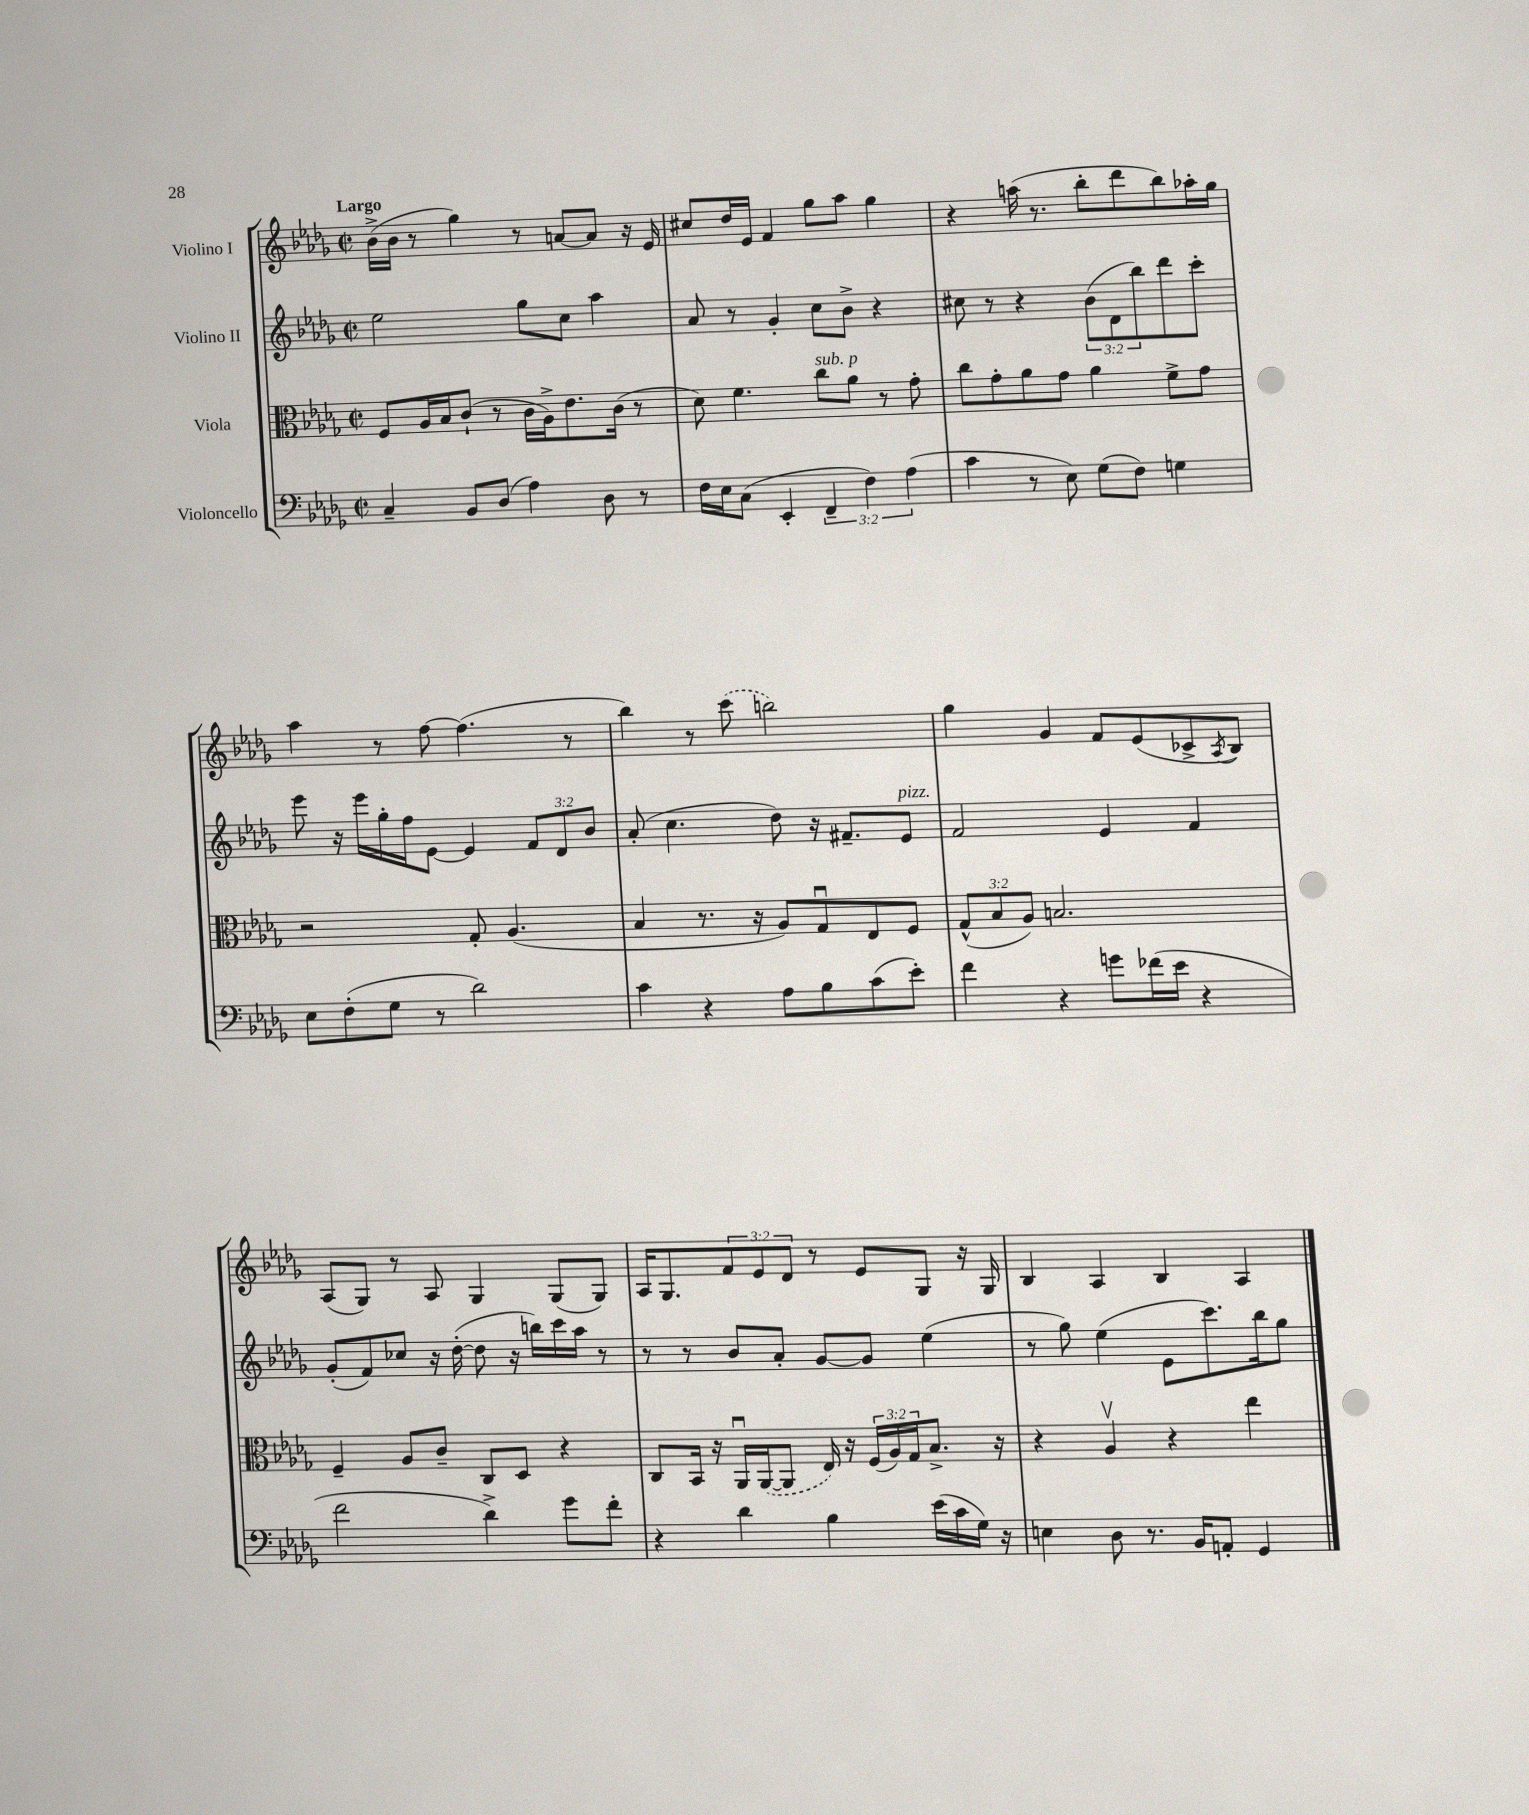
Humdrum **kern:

**kern	**kern	**kern	**kern
*staff4	*staff3	*staff2	*staff1
*clefF4	*clefC3	*clefG2	*clefG2
*k[b-e-a-d-g-]	*k[b-e-a-d-g-]	*k[b-e-a-d-g-]	*k[b-e-a-d-g-]
*M2/2	*M2/2	*M2/2	*M2/2
*met(c|)	*met(c|)	*met(c|)	*met(c|)
4C~	8F	2ee-	(16b-^
.	.	.	16b-
.	16A-	.	8r
.	16B-	.	.
8BB-	(8c`	.	4gg-)
(8D-	8r	.	.
4A-)	16c	8gg-	8r
.	16A-^)	.	.
.	8.e-	8cc	[8a
8D-	.	4aa-	8a]
.	(16c	.	.
8r	8r	.	16r
.	.	.	16e-
=	=	=	=
16F	8d-)	8a-	8cc#
16E-	.	.	.
(8C	4.f	8r	16dd-
.	.	.	16e-
4EE-'	.	4g-'	4f
6FF~	8cc	8cc	8gg-
.	8a-	8b-^	8aa-
6F)	.	.	.
.	8r	4r	4gg-
(6A-	.	.	.
.	8g-'	.	.
=	=	=	=
4c	8cc	8cc#	4r
.	8g-'	8r	.
8r	8a-	4r	(16aa
.	.	.	8.r
8E-)	8g-	.	.
(8G-	4a-	(12b-	8bb-'
.	.	12d-	.
8F)	.	.	8ddd-
.	.	12bb-)	.
4G	8f^	8ddd-	8bb-)
.	8g-	8ccc'	16aa-'
.	.	.	16gg-
=	=	=	=
8E-	2r	8eee-	4aa-
(8F'	.	16r	.
.	.	16eee-	.
8G-	.	16gg-'	8r
.	.	16ff	.
8r	.	[8e-	[8ff
2d-)	8G-'	4e-]	(4.ff]
.	(4.A-	.	.
.	.	12f	.
.	.	12d-	.
.	.	.	8r
.	.	12b-	.
=	=	=	=
4c	4B-	(8a-'	4bb-)
.	.	4.cc	.
4r	8.r	.	8r
.	.	.	(8ccc
.	16r	.	.
8A-	8A-)	8dd-)	2bb)
8B-	8G-u	16r	.
.	.	8.f#~	.
(8c	8E-	.	.
8e-')	8F	8e-	.
=	=	=	=
4f	(12G-^^	2f	4gg-
.	12B-	.	.
.	12A-)	.	.
4r	2.B	.	4g-
8g	.	4e-	8f
(16f-	.	.	(8e-
16e-	.	.	.
4r	.	4f	8c-^
.	.	.	8qA-
.	.	.	8B-)
=	=	=	=
2f	4F~	(8g-'	(8A-
.	.	8f)	8G-)
.	8A-	8cc-	8r
.	8c~	16r	8A-
.	.	([16dd-'	.
4d-^)	8C	8dd-]	4G-
.	8D-	16r	.
.	.	16bb)	.
8g-	4r	16ccc	(8G-
.	.	16aa-	.
8f'	.	8r	8G-)
=	=	=	=
4r	8C	8r	16A-
.	.	.	8.G-
.	16BB-	8r	.
.	16r	.	.
4d-	16AA-u	8b-	12f
.	([16AA-	.	.
.	.	.	12e-
.	8AA-]	8a-'	.
.	.	.	12d-
4B-	16E-)	[8g-	8r
.	16r	.	.
.	(24F	8g-]	8e-
.	24A-)	.	.
.	24G-	.	.
(16e-	8.B-^	(4ee-	8G-
16c	.	.	.
16G-)	.	.	16r
16r	16r	.	16G-
=	=	=	=
4E	4r	8r	4B-
.	.	8gg-)	.
8D-	4A-v	(4ee-	4A-
8.r	.	.	.
.	4r	8e-	4B-
16BB-	.	.	.
8AA'	.	8.ccc)	.
4GG-	4ee-	.	4A-
.	.	16bb-	.
.	.	8gg-	.
==	==	==	==
*-	*-	*-	*-
